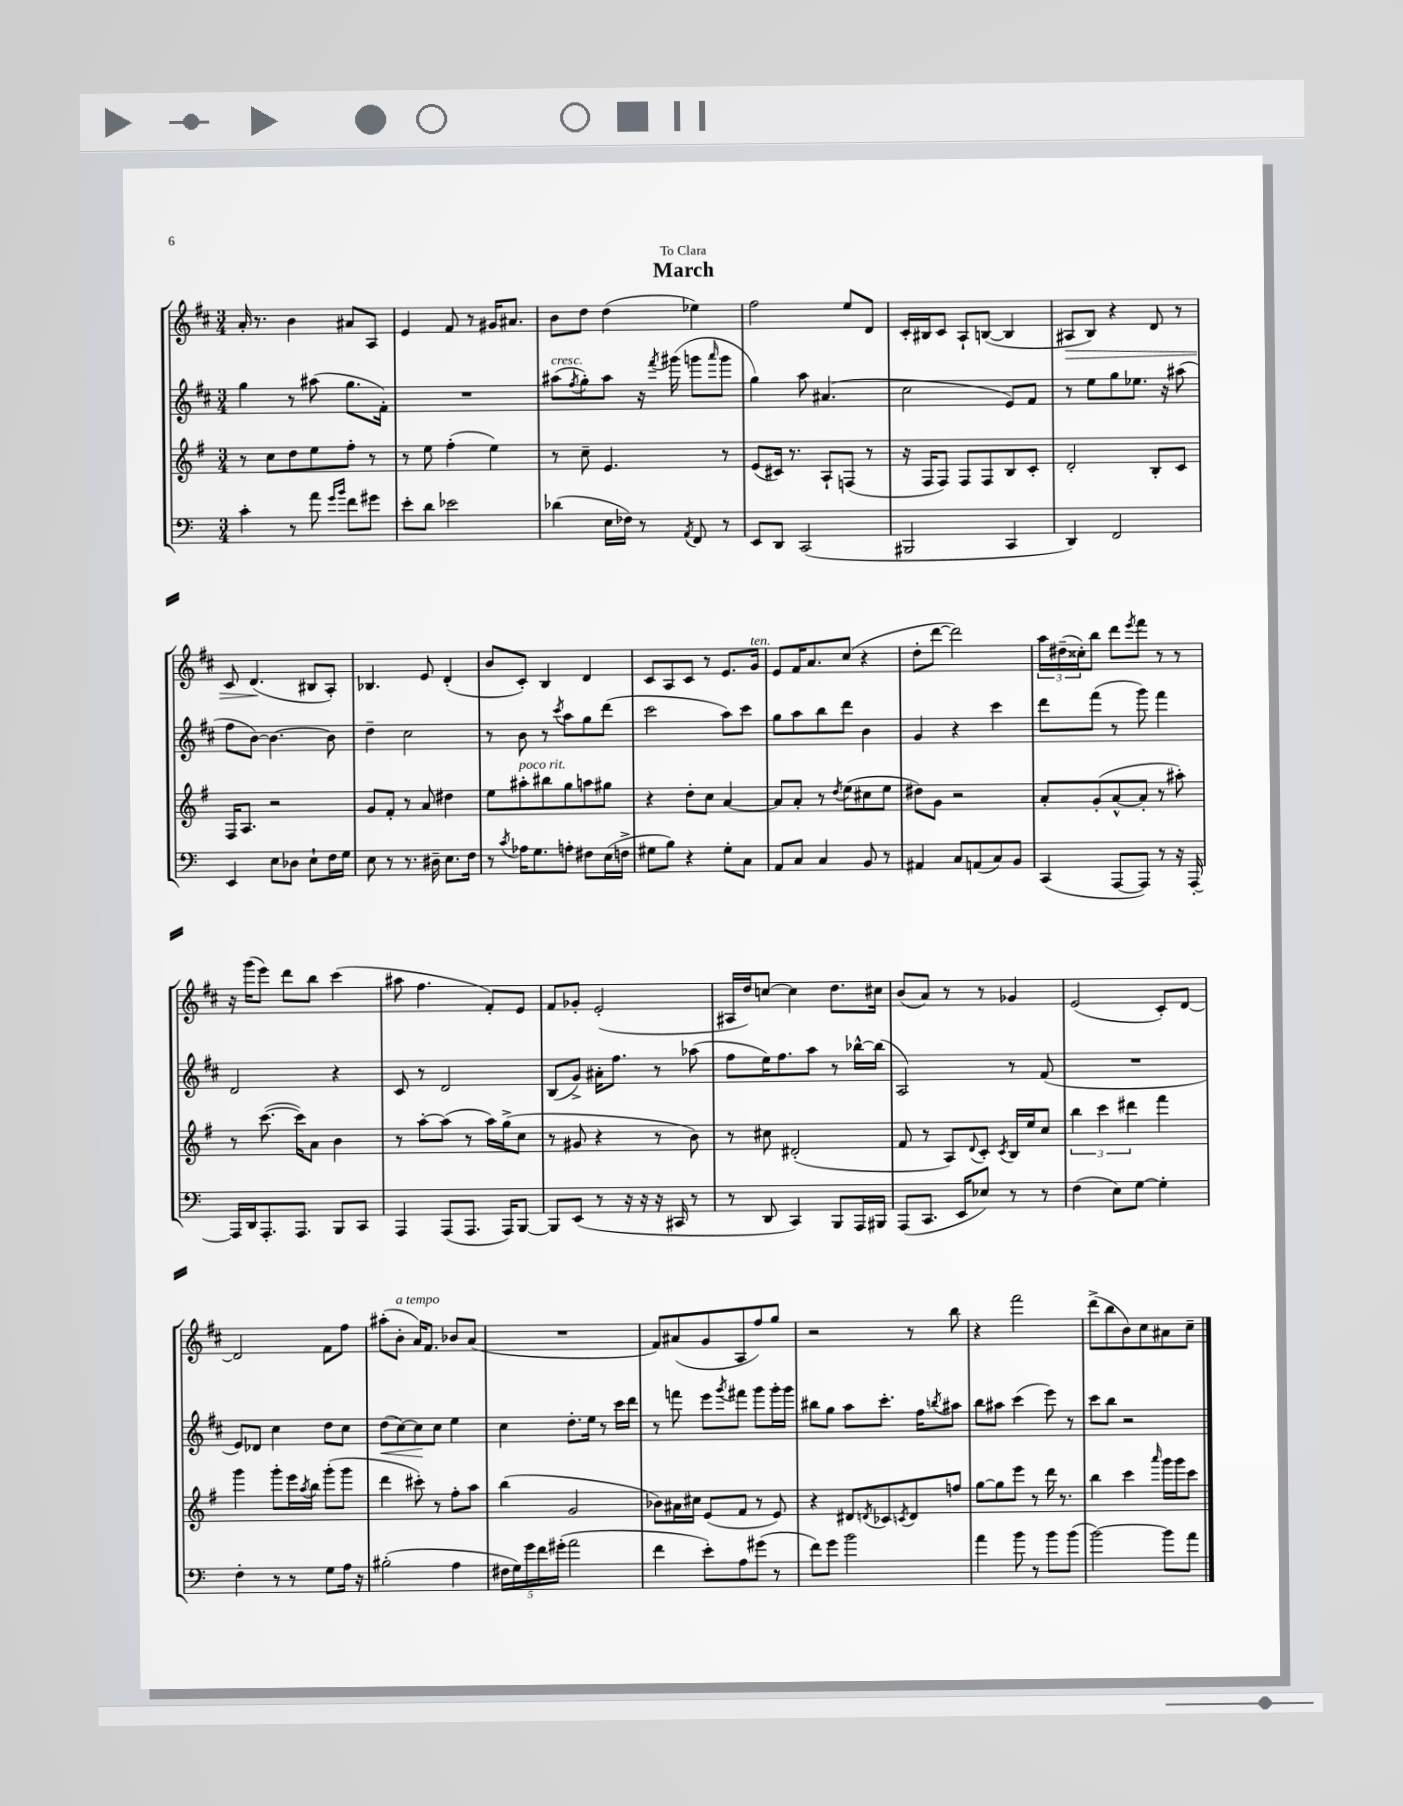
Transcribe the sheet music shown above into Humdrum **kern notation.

**kern	**kern	**kern	**kern
*staff4	*staff3	*staff2	*staff1
*clefF4	*clefG2	*clefG2	*clefG2
*k[]	*k[f#]	*k[f#c#]	*k[f#c#]
*M3/4	*M3/4	*M3/4	*M3/4
4c'\	8r	4gg\	16a'/
.	.	.	8.r
.	8cc\L	.	.
8r	8dd\	8r	4b\
8a\	8ee\	(8aa#\	.
16qqg/LL	.	.	.
16qqb/JJ	.	.	.
8f\L	8ff#'\J	8.gg\L	8a#/L
8g#\J	8r	.	8A/J
.	.	16f#'\Jk)	.
=	=	=	=
8e'\L	8r	2.r	4e/
8d\J	8ee\	.	.
2e-\	(4ff#'\	.	8f#/
.	.	.	8r
.	4ee\)	.	16g#/LK
.	.	.	8.a#/J
=	=	=	=
(4d-\	8r	(8aa#\L	8b\L
.	.	8qff#/	.
.	8cc~\	8gg'\)	8dd\J
16E\LL	4.e/	8aa#\J	(4dd\
16F-\JJ)	.	.	.
8r	.	16r	.
.	.	8qfff#/	.
.	.	(16ggg#\	.
8qAA/	.	.	.
8FF/	.	8ggg\L	4ee-\)
.	.	16qqaaa/	.
8r	8r	8ggg\J	.
=	=	=	=
8EE/L	(8e/L	4gg\)	2ff#\
8DD/J	16c#/Jk)	.	.
.	8.r	.	.
(2CC/	.	8aa\	.
.	8A`/L	(4.a#/	.
.	(8F/J	.	8ee/L
.	8r	.	8d/J
=	=	=	=
2BBB#/	16r	2cc#\	16c#'/LL
.	16F#/LK	.	16B#/J
.	8F#/J)	.	8c#/J
.	8F#/L	.	8A`/L
.	8F#/	.	([8B/J
4CC/	8B/	8e/L)	4B/]
.	8c'/J	8f#/J	.
=	=	=	=
4DD/)	2d'/	8r	8A#/L
.	.	8ee\L	8B/J)
2FF/	.	8gg\	4r
.	.	8.ee-\J	.
.	8B'/L	.	8d/
.	.	16r	.
.	8c/J	(8aa#\	8r
=	=	=	=
4EE/	16F#/LK	8ff#\L	8c#/
.	8.A/J	.	.
.	.	[8b\J)	(4.d/
8E\L	2r	4.b\_	.
8D-\J	.	.	.
8E`\L	.	.	8B#/L
16F\L	.	8b\]	8A'/J)
16G\JJ	.	.	.
=	=	=	=
8E\	8g/L	4dd~\	4.B-/
8r	8f#'/J	.	.
8.r	8r	2cc#\	.
.	8a/	.	8e/
16D#~\	.	.	.
8.E\L	4dd#\	.	(4d'/
16F\Jk	.	.	.
=	=	=	=
8r	8ee\L	8r	8b/L
8qc/	.	.	.
16A-\LK	8aa#'\	8b\	8c#'/J)
8.G\	.	.	.
.	8bb#\	8r	4B/
.	.	8qccc#/	.
8A'\J	8gg\	8aa\L	.
8F#\L	8aa\	8gg\	4d/
(16E\L	8gg#\J	(8ddd\J	.
16F^\JJ	.	.	.
=	=	=	=
8G#\L	4r	2ccc#\	8c#/L
8B\J)	.	.	8A/
4r	8dd'\L	.	8c#/J
.	8cc\J	.	8r
8G#'\L	[4a/	8aa\L)	8.e/L
8C\J	.	8ccc#\J	.
.	.	.	16g/Jk
=	=	=	=
8AA/L	8a/]L	8gg\L	8e/L
8C/J	8a'/J	8aa\	16f#/K
.	.	.	8.a/
4C/	8r	8bb\	.
.	8qdd/	.	.
.	(8ee\L	8ddd\J	(8cc#/J
8BB/	8cc#\	4b\	4r
8r	8ee\J	.	.
=	=	=	=
4AA#/	8dd#\L)	4g/	8dd'\L
.	8g\J	.	[8ddd\J
8C/L	2r	4r	2ddd\])
(8AA/	.	.	.
8C/)	.	4ccc#\	.
8BB/J	.	.	.
=	=	=	=
(4CC/	8a'/L	8ddd\L	24aa\LL
.	.	.	(24dd#~\
.	.	.	24cc##'\J)
.	(8g'/	(8fff#\J	8bb\J
[8AAA/L	[8a^^/	8r	8ddd\L
.	.	.	8qeee/
8AAA/]J)	8a'/]J	8ggg\)	8fff#\J
8r	8r	4fff#\	8r
16r	8aa#'\)	.	8r
[16AAA'/	.	.	.
=	=	=	=
16AAA/]LL	8r	2d/	16r
16DD/J	.	.	(16ggg\LK
8.AAA'/	([8.ccc\	.	8eee\J)
.	.	.	8ddd\L
8.AAA/J	16ccc\]LK)	.	.
.	8a\J	.	8bb\J
8BBB/L	4b\	4r	(4ccc#\
8CC/J	.	.	.
=	=	=	=
4AAA/	8r	8c#/	8aa#\
.	[8aa'\L	8r	4.ff#\
(8AAA/L	(8aa\]J	2d/	.
8.AAA/J	8r	.	.
.	16aa\LL)	.	8f#'/L)
16AAA/LK)	(16gg^\J	.	.
[8BBB/J	8cc\J	.	8e/J
=	=	=	=
8BBB/]L	8r	(8B/L	8f#/L
(8EE/J	8g#/	8g^/J)	8g-'/J
8r	4r	16a#'\LK	(2e'/
.	.	8.ff#\J	.
16r	.	.	.
16r	.	.	.
16r	8r	8r	.
16CC#/	.	.	.
8r	8b\)	(8aa-\	.
=	=	=	=
8r	8r	8ff#\L	16A#/LL
.	.	.	16dd/J)
8DD/	8cc#\	16ee\K)	[8cc/J
.	.	8.ff#\	.
4CC/)	(2d#'/	.	4cc\]
.	.	8aa\J	.
8BBB/L	.	8r	8.dd\L
16AAA/L	.	[16bb-^^\LL	.
16BBB#/JJ	.	(16bb-\]JJ	16cc#\Jk
=	=	=	=
(8AAA/L	8f#/	2A/)	(8b/L
8.CC/J	8r	.	8a/J)
.	8A/L)	.	8r
16EE/LK	.	.	.
.	8qqd/	.	.
8E-/J)	8c'/J	.	8r
.	8qc/	.	.
8r	16B/LL	8r	4g-/
.	16ee/J	.	.
8r	8cc/J	(8f#/	.
=	=	=	=
(4F\	6bb\	2.r	(2e/
.	6ccc\	.	.
8E\L)	.	.	.
.	6ddd#\	.	.
[8G\J	.	.	.
4G'\]	4fff#\	.	8c#'/L)
.	.	.	[8d/J
=	=	=	=
4F'\	4ggg\	8e/L)	2d/]
.	.	8d-/J	.
8r	8ggg'\L	4cc#\	.
8r	16eee\L	.	.
.	8qaa/	.	.
.	16bb\JJ	.	.
8G\L	(8ggg'\L	8dd\L	8f#\L
16A\Jk	8ggg\J	8cc#\J	8ff#\J
16r	.	.	.
=	=	=	=
(2B#'\	4ddd\	(8dd\L	(8aa#'\L
.	.	[8cc#\)	8b'\J
.	8ccc#'\)	8cc#\]	16a/LK)
.	.	.	8.f#/J
.	8r	8cc#\J	.
4A\	8ff#'\L	4ee\	8b-/L
.	8aa\J	.	(8a/J
=	=	=	=
20F#\LL	(4bb\	4cc#\	2.r
20G\)	.	.	.
20g\	.	.	.
20f\	.	.	.
(20g#'\JJ	.	.	.
2a\	2g/	8.dd'\L	.
.	.	16ee\Jk	.
.	.	8r	.
.	.	16ccc#\LL	.
.	.	16ddd\JJ	.
=	=	=	=
4f\	8b-\L)	8r	8f#/L)
.	16a#\L	8fff\	(8a#/
.	16cc#\JJ	.	.
8e'\L)	(8e/L	8eee\L	8g/
.	.	8qggg/	.
8A\	8f#/J	8fff#\J	8A/
(8g#\J	8r	8ggg\L	8ff#/)
8r	8e/)	16ggg'\L	8gg/J
.	.	16ggg\JJ	.
=	=	=	=
8f\L)	4r	8bb#\L	2r
8g\J	.	8gg\J	.
2b\	8d#/L	8aa\L	.
.	8qd/	.	.
.	8c-/	8.ccc#'\J	.
.	8qc/	.	.
.	8d/	.	8r
.	.	16ff#\LK	.
.	.	8qbb/	.
.	8ff/J	8aa#\J	8bb\
=	=	=	=
4a\	[8gg\L	8bb\L	4r
.	8gg\]	8aa#\J	.
8b\	8eee\J	(4ccc#\	2fff#\
8r	8r	.	.
8b\L	16ddd\	8eee\)	.
.	8.r	.	.
(8b\J	.	8r	.
=	=	=	=
[2b\)	4bb\	8ccc#\L	(8ddd^\L
.	.	8bb\J	8bb\
.	4ccc\	2r	8b\)
.	.	.	8cc#\
.	16qqaaa/	.	.
8b\]L	16ggg\LL	.	8a#\
.	16ggg\J	.	.
8a\J	8ccc\J	.	8cc#~\J
==	==	==	==
*-	*-	*-	*-
